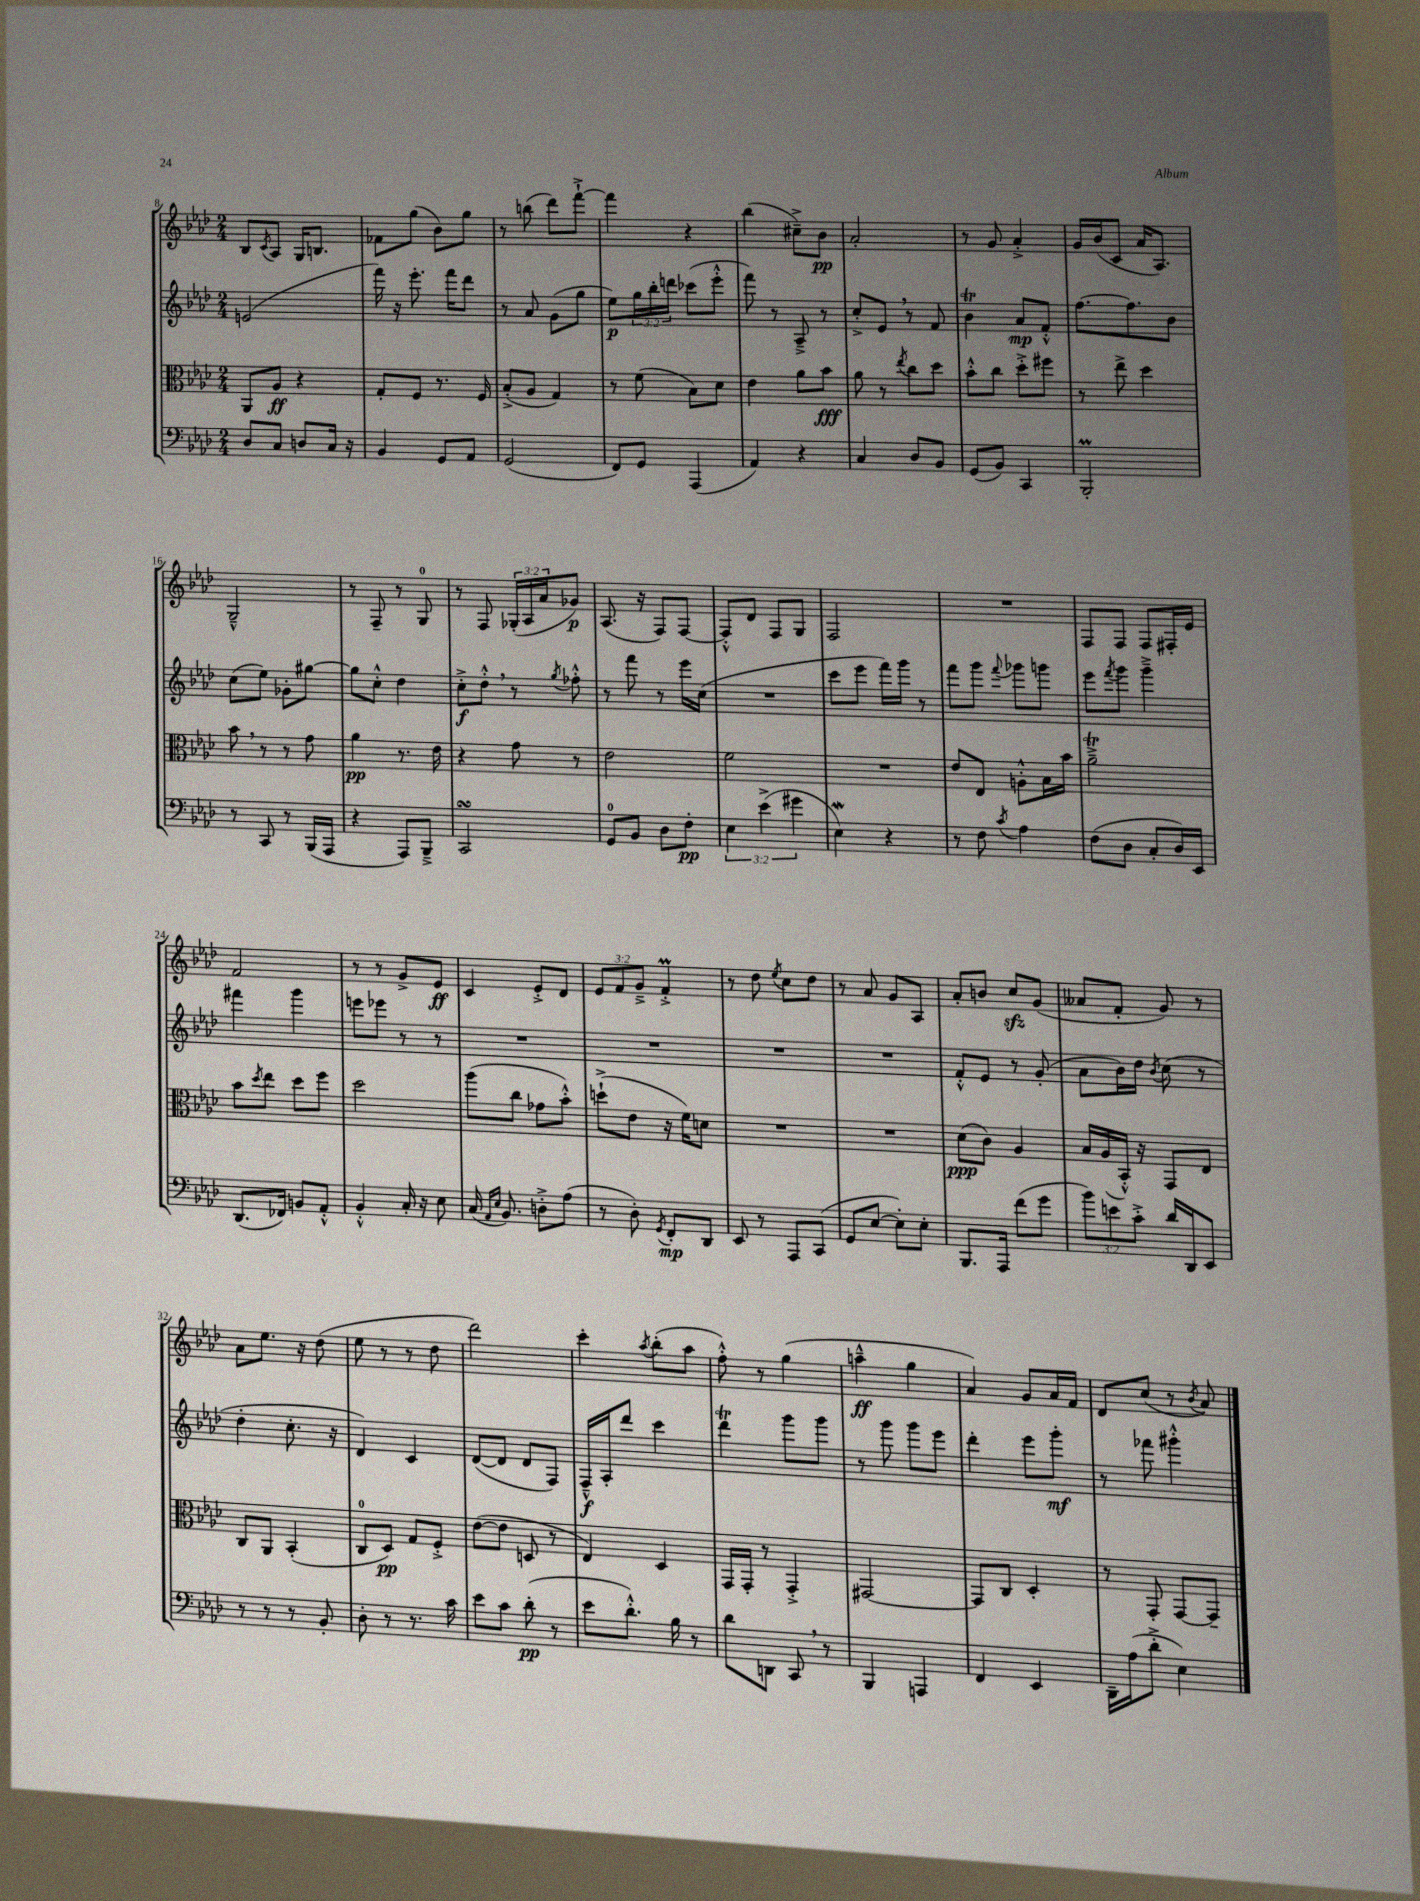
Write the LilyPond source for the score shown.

<<
\new StaffGroup <<
\new Staff = "s0" {
    \clef treble \key aes \major \numericTimeSignature \time 2/4 \override Staff.TupletNumber.text = #tuplet-number::calc-fraction-text
    bes8 \acciaccatura { c'8 } aes8 g16 b8. |
    fes'8 g''8( bes'8) g''8 |
    r8 b''8( des'''8) f'''8~-!-> |
    f'''4 r4 |
    bes''4( cis''8--->) bes'8\pp |
    aes'2-. |
    r8 g'8 aes'4-.-> |
    g'16 bes'16( c'8 aes'16 aes8.) |
    g2---^ |
    r8 f8-- r8 g8-0 |
    r8 f8 \tuplet 3/2 { ges16-.( aes16 aes'16 } ges'8\p) |
    aes8.( r16 f8) f8~ |
    f8-.-^ des'8 f8 g8 |
    f2 |
    R2 |
    f8 f8 f8 fis16-. ees'16 |
    f'2 |
    r8 r8 g'8-> ees'8\ff |
    c'4 ees'8-.-> des'8 |
    \tuplet 3/2 { ees'8 f'8 g'8---> } f'4-.->\prall |
    r8 des''8 \acciaccatura { ees''8 } c''8 des''8 |
    r8 aes'8 g'8 aes8 |
    aes'8-. b'8 c''8\sfz g'8( |
    aeses'8 f'8-. g'8) r8 |
    aes'8 ees''8. r16 des''8( |
    ees''8 r8 r8 des''8 |
    des'''2) |
    c'''4-. \acciaccatura { aes''8 } bes''8-.( aes''8 |
    f''8-.-^) r8 g''4( |
    a''4---^\ff g''4 |
    aes'4) g'8 aes'16 f'16 |
    des'8 c''8( r8 \acciaccatura { bes'8 } aes'8) \bar "|." |
}
\new Staff = "s1" {
    \clef treble \key aes \major \numericTimeSignature \time 2/4 \override Staff.TupletNumber.text = #tuplet-number::calc-fraction-text
    e'2( |
    f'''16) r16 ees'''8.-. f'''16 des'''8 |
    r8 aes'8 g'8( g''8 |
    ees''8\p) \tuplet 3/2 { g''16 bes''16-. d'''16 } ces'''8( ees'''8-.-^ |
    f'''8) r8 aes8---> r8 |
    c''8-.-> ees'8 \breathe r8 f'8 |
    bes'4\trill aes'8\mp f'8-.-^ |
    f''8.~ f''8. bes'8 |
    c''8( ees''8) ges'8-. gis''8~ |
    gis''8 c''8-.-^ des''4 |
    c''8-.->\f des''8-.-^ \breathe r8 \acciaccatura { g''8 } fes''8-.-^ |
    r8 f'''8 r8 ees'''16 c''16( |
    R2 |
    c'''8 ees'''8 f'''16) g'''16 r8 |
    f'''8 g'''8 \appoggiatura { f'''8 } ges'''8 g'''8 |
    ees'''8 \acciaccatura { f'''8 } g'''8 g'''4---> |
    fis'''4 g'''4 |
    e'''8 ees'''8 r8 r8 |
    R2 |
    R2 |
    R2 |
    R2 |
    f'8-.-^ ees'8 r8 g'8-.( |
    aes'8 bes'16) des''16 \acciaccatura { bes'8 } c''8( r8 |
    des''4-. c''8.-. r16 |
    des'4) c'4 |
    des'8~( des'8 des'8 f8) |
    f16---^\f aes16-. des'''8 c'''4 |
    des'''4\trill g'''8 g'''8 |
    r8 g'''8 g'''8 ees'''8 |
    des'''4-. ees'''8 g'''8-.\mf |
    r8 fes'''8 gis'''4-.-^ \bar "|." |
}
\new Staff = "s2" {
    \clef alto \key aes \major \numericTimeSignature \time 2/4
    aes,8 aes8\ff r4 |
    g8-. f8 r8. f16 |
    bes8-.->( aes8 g4) |
    r8 f'8( bes8) des'8 |
    ees'4 aes'8 bes'8\fff |
    aes'8 r8 \acciaccatura { ees''8 } c''8 des''8 |
    bes'8-.-^ c''8 des''8-.-> fis''8 |
    r8 ees''8-> des''4 |
    bes'8 \breathe r8 r8 g'8 |
    aes'4\pp r8. ees'16 |
    r4 g'8 r8 |
    ees'2 |
    f'2 |
    R2 |
    ees'8 ees8 a8-.-^ bes16 bes'16 |
    aes'2--->\trill |
    bes'8 \acciaccatura { des''8 } ees''8 des''8 f''8 |
    des''2 |
    aes''8( c''8 ges'8 bes'8-.-^) |
    d''8-!->( ees'8 r16 f'16) d'8 |
    R2 |
    R2 |
    des'8\ppp( c'8) aes4 |
    bes16 aes16( bes,16-.-^) r16 g,8 ees8 |
    c8 aes,8 bes,4-.( |
    c8-0 des8\pp) g8 f8-.-> |
    ees'8~( ees'8 d8 r8 |
    ees4) des4 |
    g,16 g,16-. r8 g,4-.-> |
    gis,2~ |
    gis,8 c8 des4-. |
    r8 g,8-. g,8~ g,8-- \bar "|." |
}
\new Staff = "s3" {
    \clef bass \key aes \major \numericTimeSignature \time 2/4 \override Staff.TupletNumber.text = #tuplet-number::calc-fraction-text
    des8 c8 d8 c16 r16 |
    bes,4 g,8 aes,8 |
    g,2( |
    f,8) g,8 aes,,4( |
    aes,4) r4 |
    c4 des8 bes,8 |
    g,8( bes,8) c,4 |
    bes,,2-.\prall |
    r8 c,8 r8 bes,,16( aes,,16 |
    r4 aes,,8) bes,,8---> |
    c,2\turn |
    g,8-0 bes,8 des8 f8-.\pp |
    \tuplet 3/2 { ees4 ees'4->( gis'4 } |
    ees4\mordent) r4 |
    r8 f8 \acciaccatura { c'8 } aes4 |
    f8( des8 c8-. des16) ees,16 |
    des,8.( fes,16) b,8 aes,8-.-^ |
    bes,4-.-^ c16-. r16 ees8 |
    c16( \grace { aes,16 ees16 } bes,8.) d8-.-> aes8( |
    r8 des8-.) \acciaccatura { g,8 } f,8-.\mp des,8 |
    ees,8 r8 aes,,8 c,8( |
    g,8 ees8~ ees8-.) ees8-. |
    bes,,8. aes,,16 f'8( g'8 |
    \tuplet 3/2 { bes'8) e'8 c'8-.-> } des'16 des,16 ees,8 |
    r8 r8 r8 bes,8-. |
    des8-. r8 r8. c'16 |
    ees'8 c'8 des'8-.\pp( r8 |
    ees'8 des'8.-.-^) bes16 r8 |
    des'8 d,8 c,8 \breathe r8 |
    bes,,4 a,,4 |
    f,4 ees,4 |
    des,16-- aes16( des'8-.-> ees4) \bar "|." |
}
>>
>>
\layout { \context { \Score currentBarNumber = #8 } }
